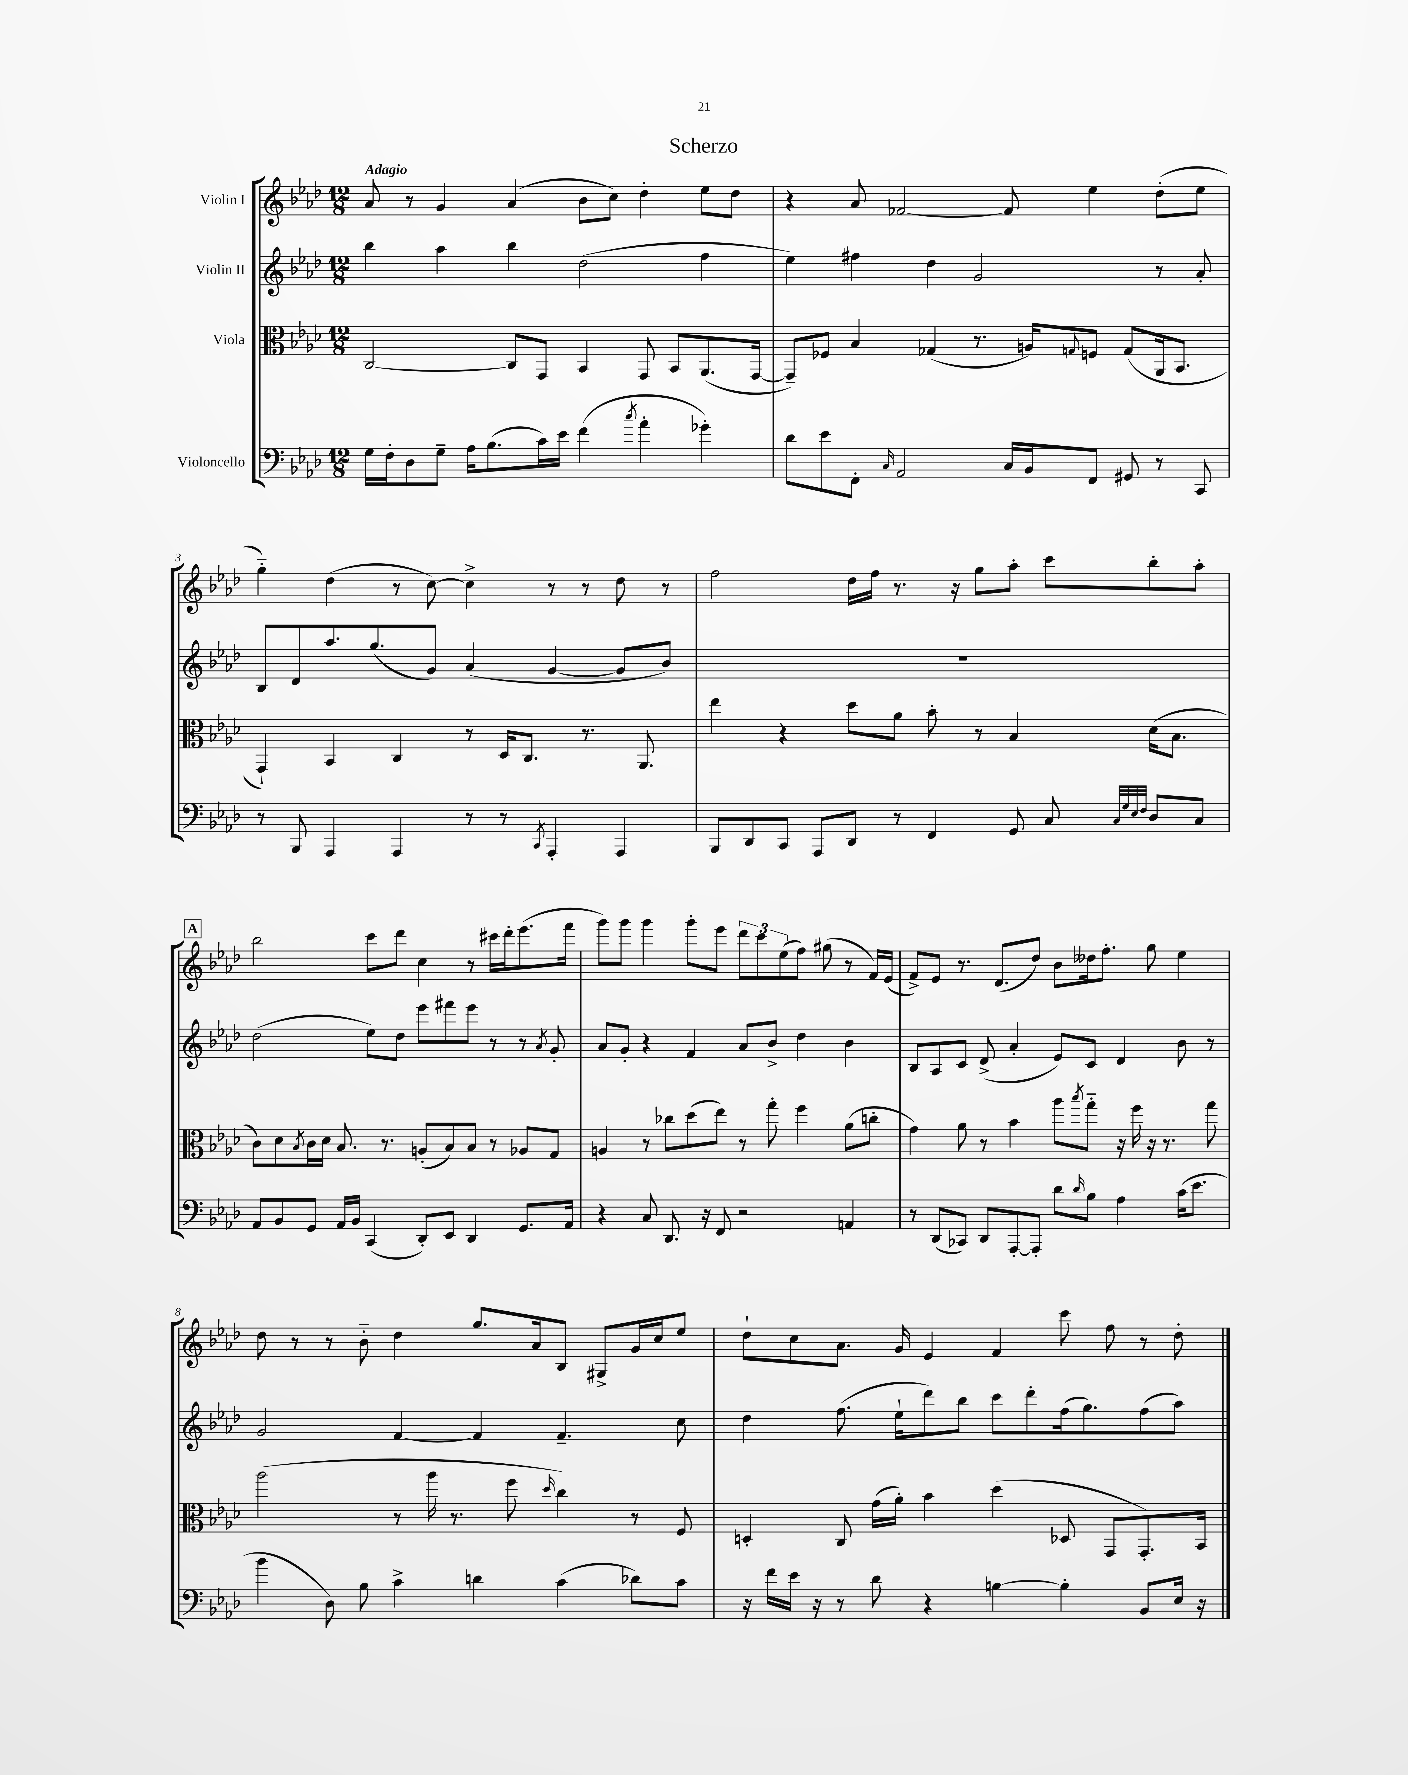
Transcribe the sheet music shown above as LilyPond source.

\header { title = "Scherzo" }
<<
\new StaffGroup <<
\new Staff = "s0" \with { instrumentName = "Violin I" } {
    \clef treble \key aes \major \numericTimeSignature \time 12/8 \tempo "Adagio"
    aes'8 r8 g'4 aes'4( bes'8 c''8) des''4-. ees''8 des''8 |
    r4 aes'8 fes'2~ fes'8 ees''4 des''8-.( ees''8 |
    g''4-_) des''4( r8 c''8~) c''4-> r8 r8 des''8 r8 |
    f''2 des''16 f''16 r8. r16 g''8 aes''8-. c'''8 bes''8-. aes''8-. |
    \mark \markup { \box "A" } bes''2 c'''8 des'''8 c''4 r8 cis'''16 des'''16-. ees'''8.( f'''16 |
    g'''8) g'''8 g'''4 g'''8-. ees'''8 \tuplet 3/2 { des'''8 c'''8 ees''8( } f''8) gis''8( r8 f'16) ees'16( |
    f'8->) ees'8 r8. des'8.( des''8) bes'8 deses''16 f''8.-. g''8 ees''4 |
    des''8 r8 r8 bes'8-_ des''4 g''8. aes'16 bes8 gis8-> g'16 c''16 ees''8 |
    des''8-! c''8 aes'8. g'16 ees'4 f'4 c'''8 f''8 r8 des''8-. \bar "|." |
}
\new Staff = "s1" \with { instrumentName = "Violin II" } {
    \clef treble \key aes \major \numericTimeSignature \time 12/8
    bes''4 aes''4 bes''4 des''2( f''4 |
    ees''4) fis''4 des''4 g'2 r8 aes'8-. |
    bes8 des'8 aes''8. g''8.( g'8) aes'4( g'4~ g'8 bes'8) |
    R1. |
    \mark \markup { \box "A" } des''2( ees''8) des''8 ees'''8 fis'''8 ees'''8 r8 r8 \acciaccatura { aes'8 } g'8-. |
    aes'8 g'8-. r4 f'4 aes'8 bes'8-> des''4 bes'4 |
    bes8 aes8 c'8 des'8->( aes'4-. ees'8) c'8 des'4 bes'8 r8 |
    g'2 f'4~ f'4 f'4.-- c''8 |
    des''4 f''8.( ees''16-! des'''8) bes''8 c'''8 des'''8-. f''16( g''8.) f''8( aes''8) \bar "|." |
}
\new Staff = "s2" \with { instrumentName = "Viola" } {
    \clef alto \key aes \major \numericTimeSignature \time 12/8
    c2~ c8 g,8 bes,4 g,8 bes,8 aes,8.( g,16~ |
    g,8--) fes8 bes4 ges4( r8. a16) \appoggiatura { g8 } f8 g8( aes,16 bes,8. |
    g,4-!) bes,4 c4 r8 des16 c8. r8. aes,8. |
    ees''4 r4 des''8 aes'8 bes'8-. r8 bes4 des'16( bes8. |
    \mark \markup { \box "A" } c'8) des'8 \acciaccatura { bes8 } c'16 des'16 bes8. r8. a8-.( bes8) bes8 r8 aes8 g8 |
    a4 r8 ces''8 des''8( ees''8) r8 g''8-. f''4 aes'8( c''8-. |
    g'4) aes'8 r8 bes'4 aes''8 \acciaccatura { bes''8 } g''8-_ r16 f''16 r16 r8. g''8 |
    aes''2( r8 aes''16 r8. f''8 \grace { des''16 } c''4) r8 f8 |
    d4-. c8 g'16( aes'16-.) bes'4 des''4( des8 g,8 g,8.-.) bes,16 \bar "|." |
}
\new Staff = "s3" \with { instrumentName = "Violoncello" } {
    \clef bass \key aes \major \numericTimeSignature \time 12/8
    g16 f16-. des8 g8-- aes16 bes8.( c'16) ees'16 f'4( \acciaccatura { c''8 } aes'4-. ges'4-.) |
    des'8 ees'8 f,8-. \grace { c16 } aes,2 c16 bes,16 f,8 gis,8 r8 c,8 |
    r8 bes,,8 aes,,4 aes,,4 r8 r8 \acciaccatura { c,8 } aes,,4-. aes,,4 |
    bes,,8 des,8 c,8 aes,,8 des,8 r8 f,4 g,8 c8 \grace { c32 g32 ees32 f32 } des8 c8 |
    \mark \markup { \box "A" } aes,8 bes,8 g,8 aes,16 bes,16 c,4( des,8-.) ees,8 des,4 g,8. aes,16 |
    r4 c8 des,8. r16 f,8 r2 a,4 |
    r8 des,8( ces,8) des,8 aes,,8~-. aes,,8-. des'8 \grace { des'16 } bes8 aes4 c'16( ees'8. |
    bes'4 des8) bes8 c'4-> d'4 c'4( des'8) c'8 |
    r16 f'16 ees'16 r16 r8 des'8 r4 b4~ b4-. bes,8 ees16 r16 \bar "|." |
}
>>
>>
